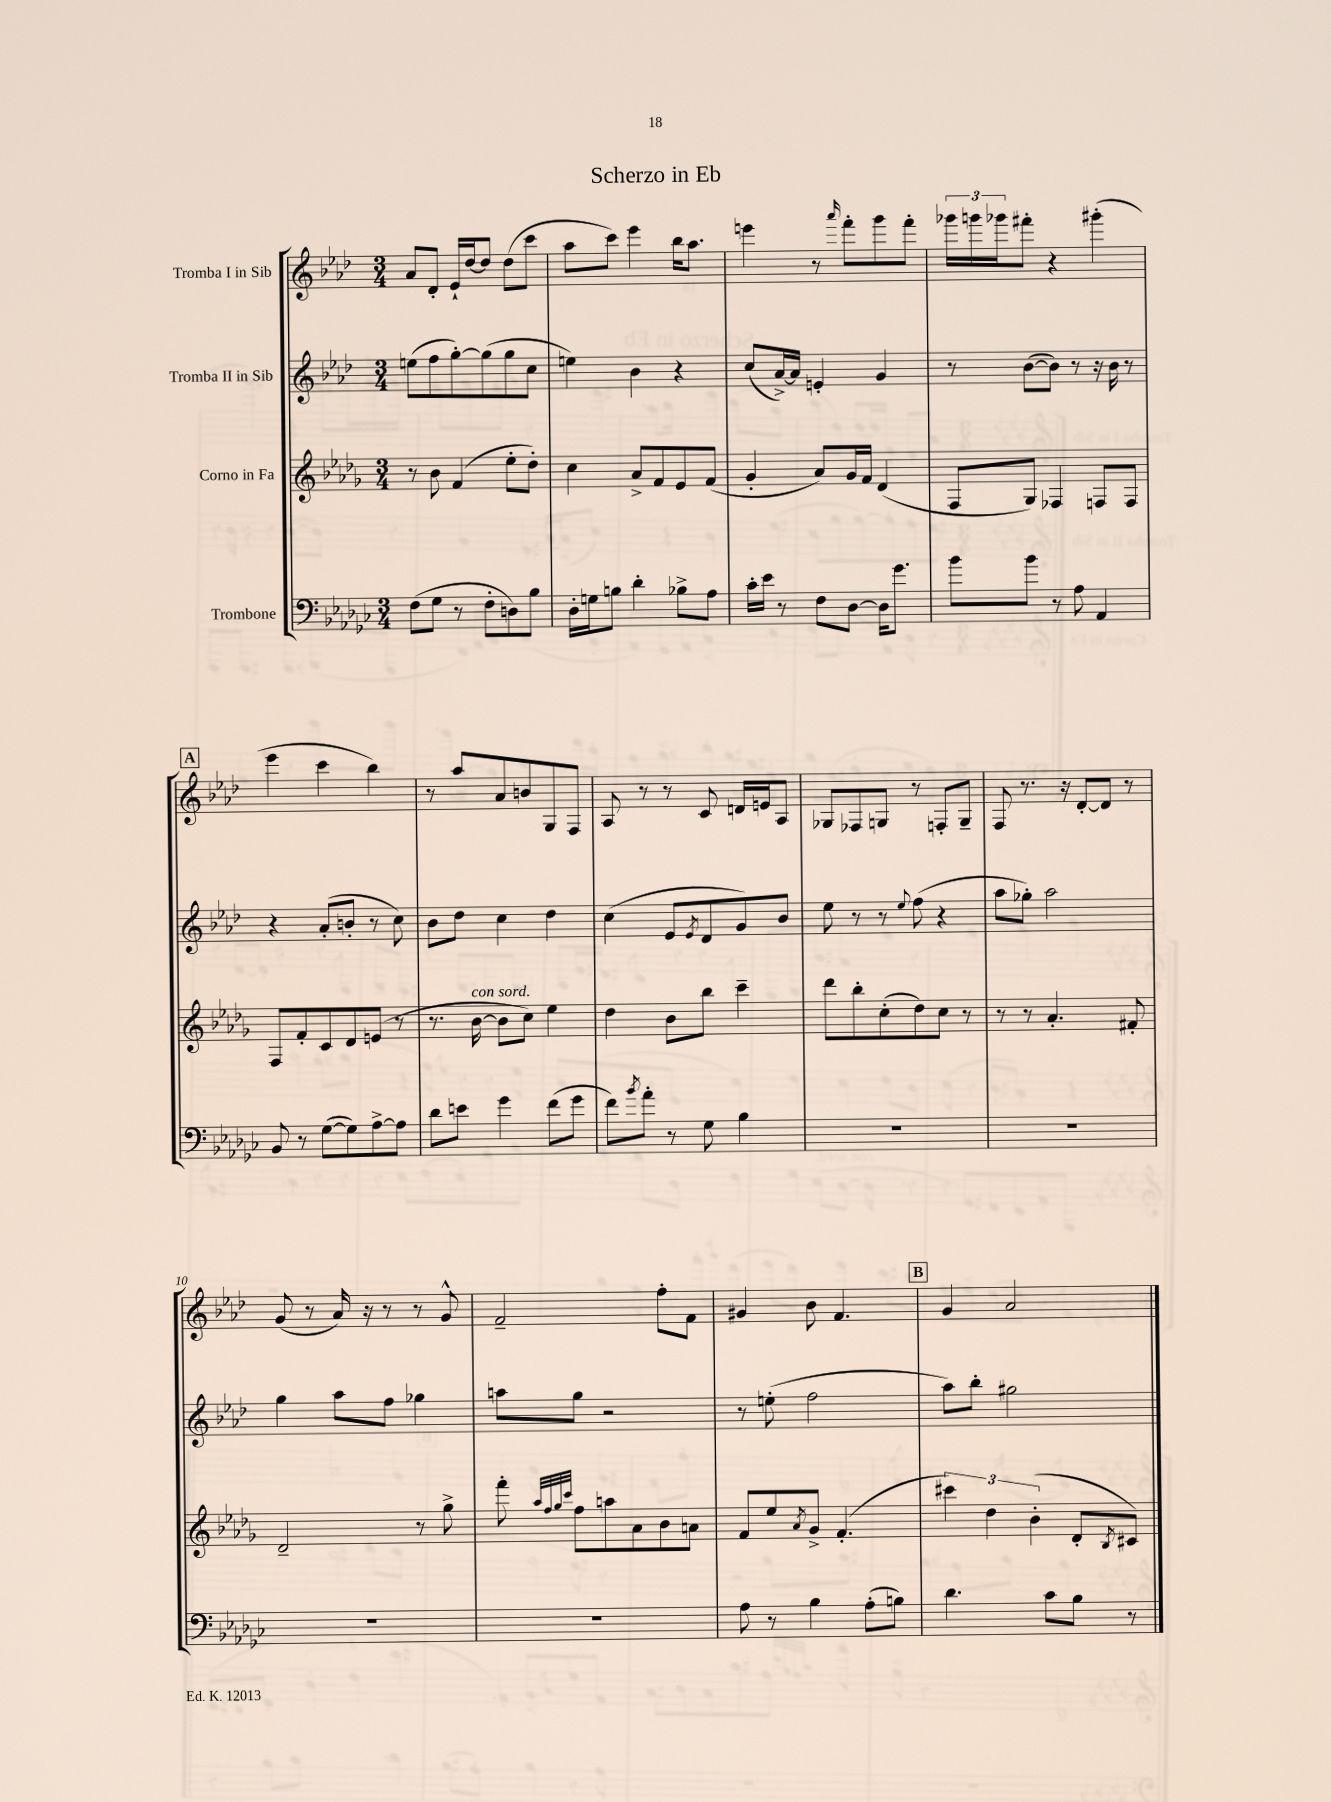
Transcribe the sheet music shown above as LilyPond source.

\header { title = "Scherzo in Eb" }
<<
\new StaffGroup <<
\new Staff = "s0" \with { instrumentName = "Tromba I in Sib" } {
    \clef treble \key aes \major \numericTimeSignature \time 3/4
    aes'8 des'8-. ees'16-! des''16~ des''8 des''8( c'''8 |
    aes''8 c'''8) ees'''4 bes''16 aes''8. |
    e'''4 r8 \grace { aes'''16 } f'''8-. g'''8 f'''8-. |
    \tuplet 3/2 { ges'''16 g'''16 ges'''16 } fis'''8-. r4 gis'''4-.( |
    \mark \markup { \box "A" } ees'''4 c'''4 bes''4) |
    r8 aes''8 aes'8 b'8 g8 f8 |
    aes8 r8 r8 c'8 d'16 e'16 aes8 |
    ges8 fes8 g8 r8 f8-. g8-- |
    f8 r8. r16 des'8~-. des'8 r8 |
    g'8( r8 aes'16) r16 r8 r8 g'8-^ |
    f'2-- f''8-. f'8 |
    gis'4 bes'8 f'4. |
    \mark \markup { \box "B" } g'4 aes'2 \bar "|." |
}
\new Staff = "s1" \with { instrumentName = "Tromba II in Sib" } {
    \clef treble \key aes \major \numericTimeSignature \time 3/4
    e''8( f''8 g''8~-.) g''8( g''8 c''8 |
    e''4) bes'4 r4 |
    c''8( aes'16~->) aes'16 e'4-. g'4 |
    r8 bes'8~( bes'8) r8 r16 bes'16 r8 |
    \mark \markup { \box "A" } r4 aes'8-.( b'8-. r8 c''8) |
    bes'8 des''8 c''4 des''4 |
    c''4( ees'8 \acciaccatura { ees'8 } des'8 g'8) bes'8 |
    ees''8 r8 r8 \appoggiatura { ees''8 } f''8( r4 |
    aes''8 ges''8-.) aes''2 |
    g''4 aes''8 f''8 ges''4 |
    a''8 g''8 r2 |
    r8 e''8-.( f''2 |
    \mark \markup { \box "B" } aes''8) bes''8-. gis''2 \bar "|." |
}
\new Staff = "s2" \with { instrumentName = "Corno in Fa" } {
    \clef treble \key des \major \numericTimeSignature \time 3/4
    r8 bes'8 f'4( ees''8-. des''8-.) |
    c''4 aes'8-> f'8 ees'8 f'8( |
    ges'4-. aes'8) ges'16 f'16 des'4( |
    f8 ges8) fes4 f8 f8 |
    \mark \markup { \box "A" } f8 f'8-. c'8 des'8 e'8( r8 |
    r8. bes'16~^\markup { \italic "con sord." } bes'8 c''8) ees''4 |
    des''4 bes'8 bes''8 c'''4-- |
    des'''8 bes''8-. c''8-.( des''8) c''8 r8 |
    r8 r8 aes'4.-. fis'8-. |
    des'2-- r8 ges''8-> |
    f'''8-. \grace { aes''32 f''32 ges''32 c'''32 } f''8 a''8 aes'8 bes'8 a'8 |
    f'8 ees''8 \acciaccatura { aes'8 } ges'8-> f'4.-.( |
    \mark \markup { \box "B" } \tuplet 3/2 { cis'''4) des''4 bes'4-.( } des'8-. \acciaccatura { bes8 } cis'8) \bar "|." |
}
\new Staff = "s3" \with { instrumentName = "Trombone" } {
    \clef bass \key ges \major \numericTimeSignature \time 3/4
    f8( ges8 r8 f8-. d8) bes8 |
    des16-. g16 b8 des'4-. bes8-> aes8 |
    ces'16-. ees'16 r8 f8 des8~ des16 ges'8. |
    bes'8 bes'8 r8 aes8 aes,4 |
    \mark \markup { \box "A" } bes,8 r8 ges8~( ges8) aes8~-> aes8 |
    des'8 e'8 ges'4 f'8( ges'8 |
    f'8) \acciaccatura { bes'8 } aes'8-. r8 ges8 bes4 |
    R2. |
    R2. |
    R2. |
    R2. |
    aes8 r8 bes4 aes8-.( b8) |
    \mark \markup { \box "B" } des'4. ces'8 bes8 r8 \bar "|." |
}
>>
>>
